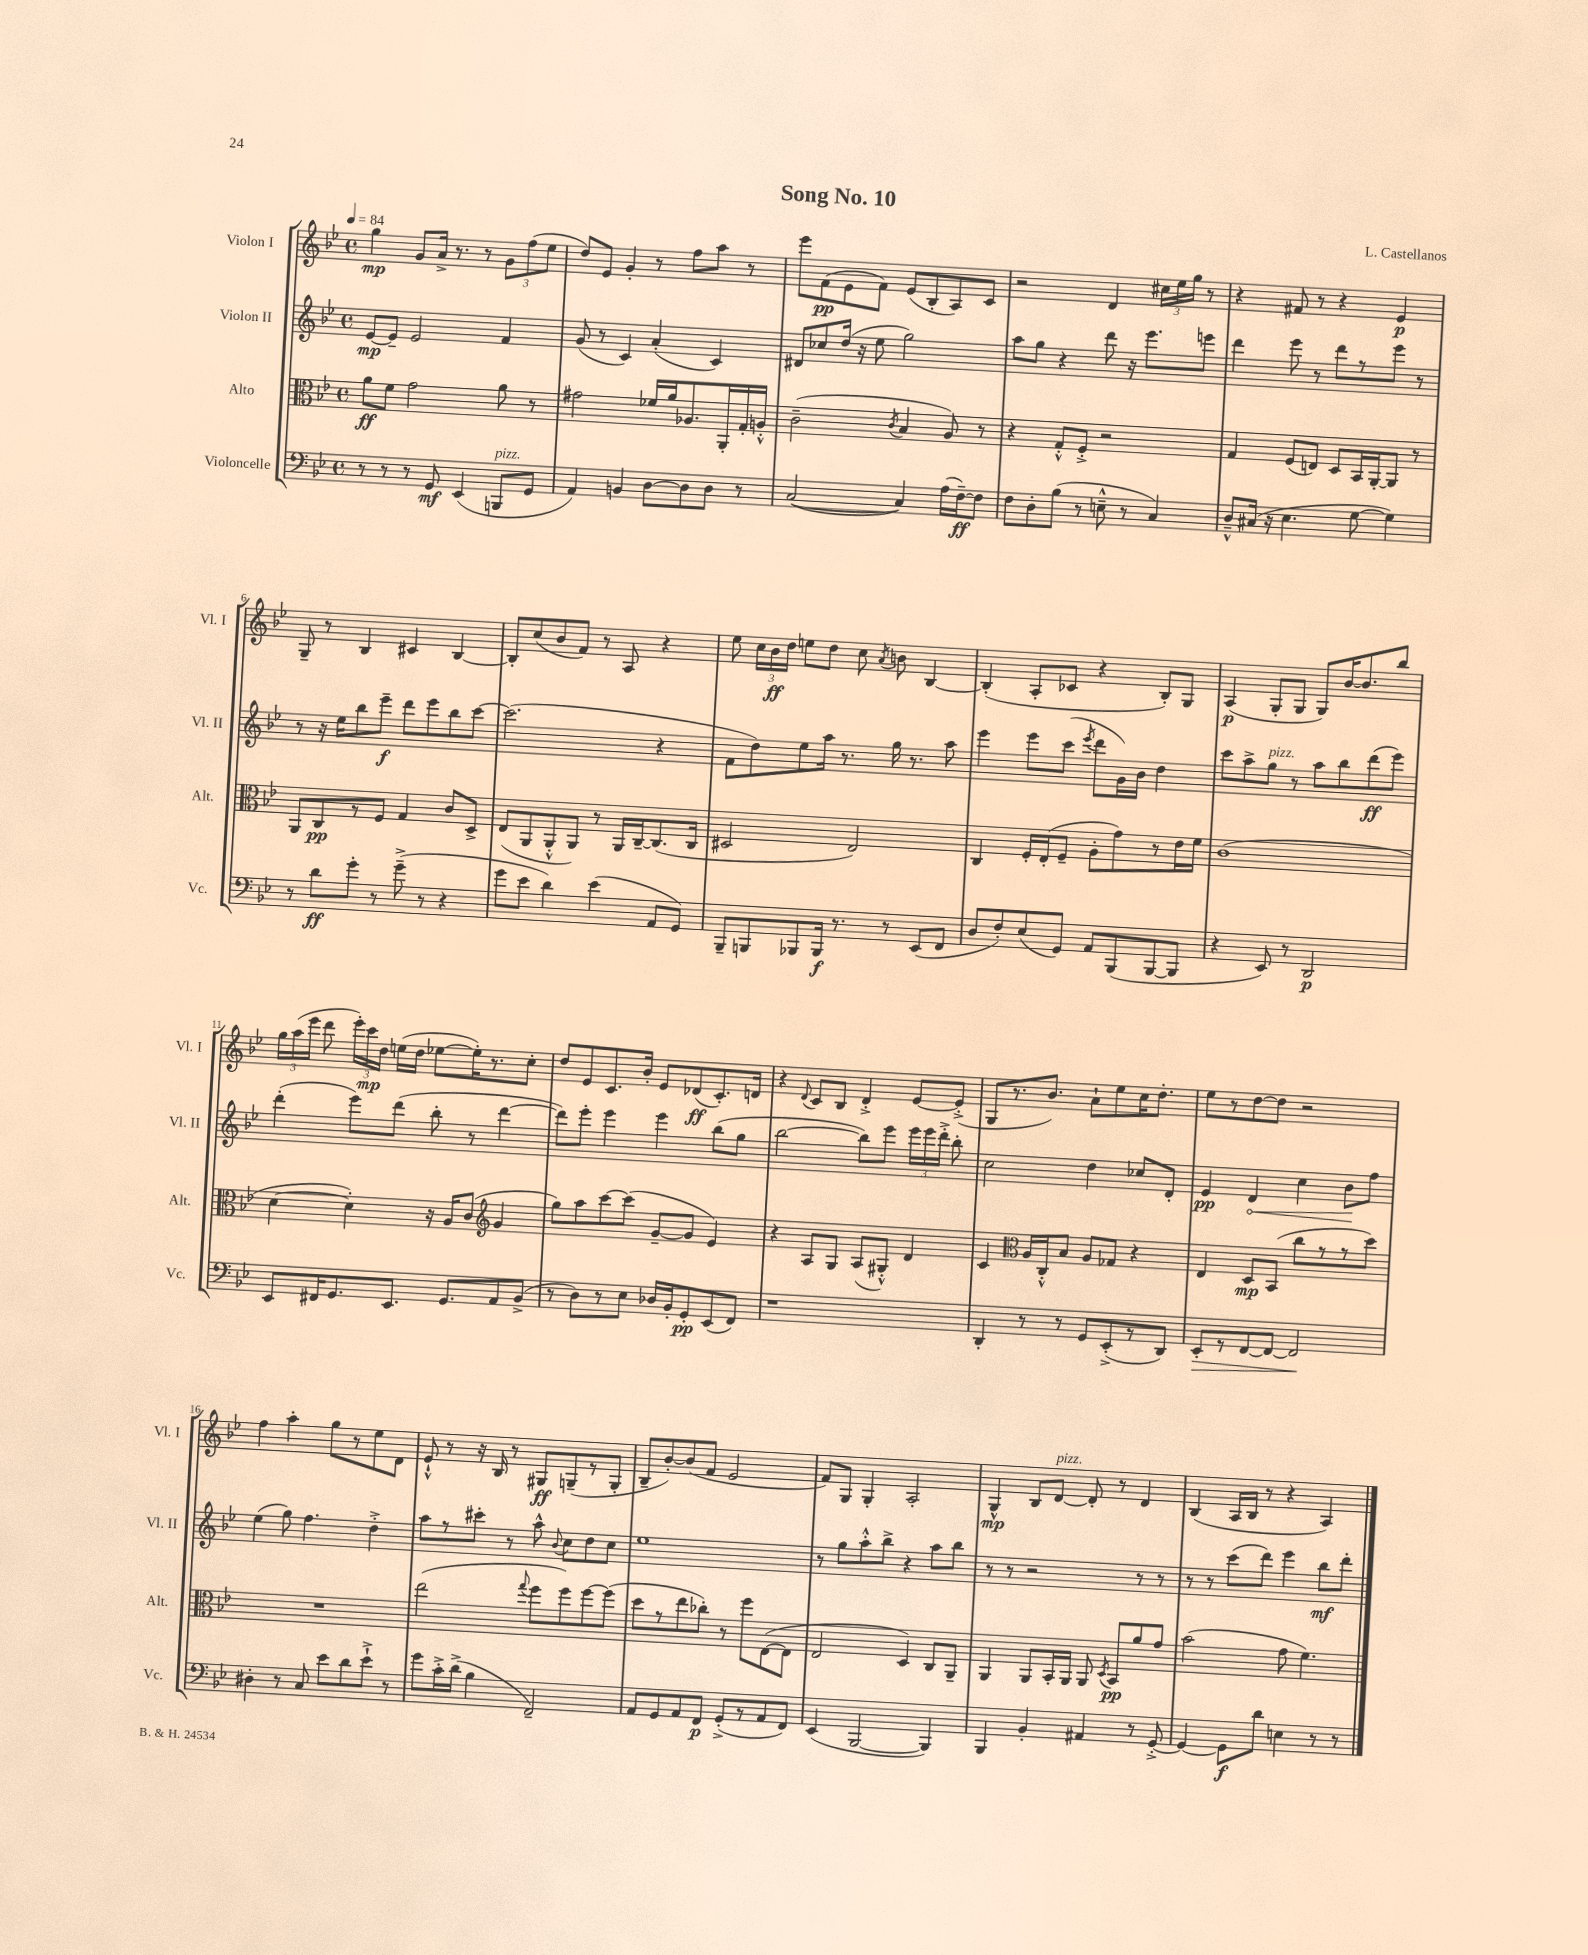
\header { title = "Song No. 10" composer = "L. Castellanos" }
<<
\new StaffGroup <<
\new Staff = "s0" \with { instrumentName = "Violon I" shortInstrumentName = "Vl. I" } {
    \clef treble \key bes \major \defaultTimeSignature \time 4/4 \tempo 4 = 84
    \autoBeamOff g''4\mp g'8[ a'16]-> r8. r8 \tuplet 3/2 { g'8[ f''8( ees''8] } |
    d''8[) ees'8] g'4-. r8 f''8[ a''8] r8 |
    ees'''8[ f'8\pp( ees'8 f'8]) ees'8[( bes8-. a8) c'8] |
    r2 d'4 \tuplet 3/2 { cis''16[ ees''16 g''16] } r8 |
    r4 fis'8 r8 r4 ees'4\p |
    g8-- r8 bes4 cis'4 bes4~ |
    bes8[-. c''8( bes'8 f'8]) r8 a8 r4 |
    ees''8 \tuplet 3/2 { c''16[ bes'16\ff d''16] } e''8[ d''8] c''8 \acciaccatura { a'8 } b'8 bes4~ |
    bes4-.( a8[-. ces'8] r4 bes8[-.) g8] |
    a4\p( g8[-. g8] g8[) bes'16~ bes'8. bes''8] |
    \tuplet 3/2 { g''16[ a''16( ees'''16] } d'''8 \tuplet 3/2 { ees'''16[-.) c'''16\mp d''16] } e''16[( d''16] ees''8[~ ees''16-.) r8. c''8]-. |
    d''8[ ees'8 c'8. bes'16]-. ees'8[ des'8\ff( c'8.-.) d'16] |
    r4 \appoggiatura { d'8 } c'8[ bes8] d'4-.-> ees'8[~ ees'8]-.->( |
    g8[ r8. bes'8.]) a'8[-! ees''8 c''16 d''8.]-. |
    ees''8[ r8 d''8~ d''8] r2 |
    f''4 a''4-. g''8[ r8 ees''8 d'8] |
    ees'8-!-^ r8 r16 bes16 r8 gis8[\ff g8--( r8 g8]-. |
    bes8[-- bes'8~-.) bes'8( f'8] ees'2 |
    f'8[) g8] g4-. a2-. |
    g4-^\mp bes8[ d'8]~^\markup { \italic "pizz." } d'8-. r8 d'4 |
    bes4( a16[ bes16] r8 r4 a4) \bar "|." |
}
\new Staff = "s1" \with { instrumentName = "Violon II" shortInstrumentName = "Vl. II" } {
    \clef treble \key bes \major \defaultTimeSignature \time 4/4
    \autoBeamOff ees'8[~\mp ees'8]-- ees'2 f'4 |
    g'8( r8 c'4) a'4-.( c'4) |
    dis'8[ ces''8 d''16]( r16 ees''8 g''2) |
    a''8[ g''8] r4 d'''8 r16 ees'''8.[ e'''8] |
    d'''4 ees'''8 r8 d'''8[ r8 ees'''8] r8 |
    r8 r16 ees''16[ bes''8 ees'''8]--\f d'''8[ ees'''8 bes''8 c'''8]~ |
    c'''2.( r4 |
    f'8[ d''8) ees''8 a''16] r8. g''16 r8. a''8 |
    ees'''4 ees'''8[ c'''8]( \acciaccatura { ees'''8 } d'''8[ g'16) bes'16] d''4 |
    c'''8[ a''8-> g''8]^\markup { \italic "pizz." } r8 a''8[ bes''8 d'''8\ff( ees'''8]) |
    d'''4-.( ees'''8[) d'''8]( bes''8-. r8 d'''4~ |
    d'''8[) ees'''8]-. ees'''4 ees'''4 bes''8[( g''8] |
    bes''2~ bes''8[) ees'''8] \tuplet 3/2 { ees'''16[ ees'''16 d'''16]-.-> } bes''8-. |
    c''2 d''4 ces''8[ d'8]-. |
    ees'4\pp \once \override Hairpin.circled-tip = ##t d'4\< c''4 bes'8[\! f''8] |
    ees''4( g''8) f''4. d''4-.-> |
    a''8[ r8 cis'''8]-. r8 a''8-^ \appoggiatura { bes'8 } c''8[ d''8 c''8] |
    ees''1 |
    r8 g''8[ a''8-.-^ bes''8]-> r4 a''8[ bes''8] |
    r8 r8 r2 r8 r8 |
    r8 r8 c'''8[( d'''8]) ees'''4 bes''8[\mf d'''8]-. \bar "|." |
}
\new Staff = "s2" \with { instrumentName = "Alto" shortInstrumentName = "Alt." } {
    \clef alto \key bes \major \defaultTimeSignature \time 4/4
    \autoBeamOff a'8[\ff f'8] g'2 a'8 r8 |
    gis'2 fes'16[ a'16 aes8. a,16-. g16-. a16]-.-^ |
    c'2--( \acciaccatura { c'8 } bes4 a8) r8 |
    r4 g8[-.-^ f8]-.-> r2 |
    g4 f8[( e8]) d8[ bes,16 a,16~-. a,8] r8 |
    a,8[ c8\pp r8 f8] g4 c'8[ d8]-> |
    ees8[( a,8 a,8-.-^ a,8]) r8 a,16[ c16~-- c8.( c16] |
    dis2 ees2) |
    c4 f16[-. ees16-.( f8]-- a8[-. g'8) r8 ees'16 f'16] |
    c'1( |
    d'4~ d'4-.) r16 a16[ c'8]( \clef treble g'4 |
    g''8[) a''8 c'''8~ c'''8]( g'8[~-- g'8] ees'4) |
    r4 a8[ g8] a8[( gis8]-.-^) d'4 |
    c'4 \clef alto a16[ c16-.-^ bes8] a8[ ges8] r4 |
    ees4 d8[\mp bes,8]( c''8[ r8 r8 d''8]) |
    R1 |
    ees''2( \appoggiatura { g''8 } f''8[ f''8) f''8~ f''8]( |
    d''8[ r8 ees''8 ces''8]-.) r8 f''8[ ees8~( ees8] |
    ees2 d4) c8[ a,8]-- |
    a,4 a,8[ bes,16-. a,16] a,8 \acciaccatura { d8 } bes,8[\pp a'8 g'8] |
    bes'2( g'8 f'4.) \bar "|." |
}
\new Staff = "s3" \with { instrumentName = "Violoncelle" shortInstrumentName = "Vc." } {
    \clef bass \key bes \major \defaultTimeSignature \time 4/4
    \autoBeamOff r8 r8 r8 g,8\mf ees,4( b,,8[^\markup { \italic "pizz." } g,8] |
    a,4) b,4 d8[~ d8 d8] r8 |
    c2~( c4) a16[( f16~--\ff) f8] |
    f8[ d8-. bes8]( r8 e8---^ r8 c4) |
    d8[---^ cis16]( r16 ees4. g8~ g4) |
    r8 d'8[\ff g'8]-. r8 g'8--->( r8 r4 |
    g'8[ ees'8] d'4) ees'4( a,8[ g,8]) |
    bes,,8[-- b,,8 bes,,8 bes,,16]\f r8. r8 ees,8[( f,8] |
    d8[ f8-.) ees8( g,8]) a,8[ bes,,8( bes,,8~ bes,,8] |
    r4 ees,8) r8 d,2\p |
    ees,8[ fis,16 g,8. ees,8.] g,8.[ a,8 bes,8]->( |
    r8 d8[) r8 ees8] des16[ bes,16-. g,8-.\pp ees,8( f,8]) |
    r1 |
    d,4-. r8 r8 g,8[ ees,8-.->( r8 d,8]) |
    ees,8[-.\> r8 f,8~ f,8]~ f,2\! |
    dis4-. r8 c8 ees'8[ d'8 ees'8]-!-> r8 |
    g'8[ c'16-.-> d'16]->( bes4 f,2--) |
    a,8[ g,8 a,8 f,8]\p g,8[-.->( r8 a,8 f,8]) |
    ees,4( bes,,2~ bes,,4) |
    bes,,4 bes,4-. ais,4 r8 g,8~-.-> |
    g,4~ g,8[\f d'8] e4 r8 r8 \bar "|." |
}
>>
>>
